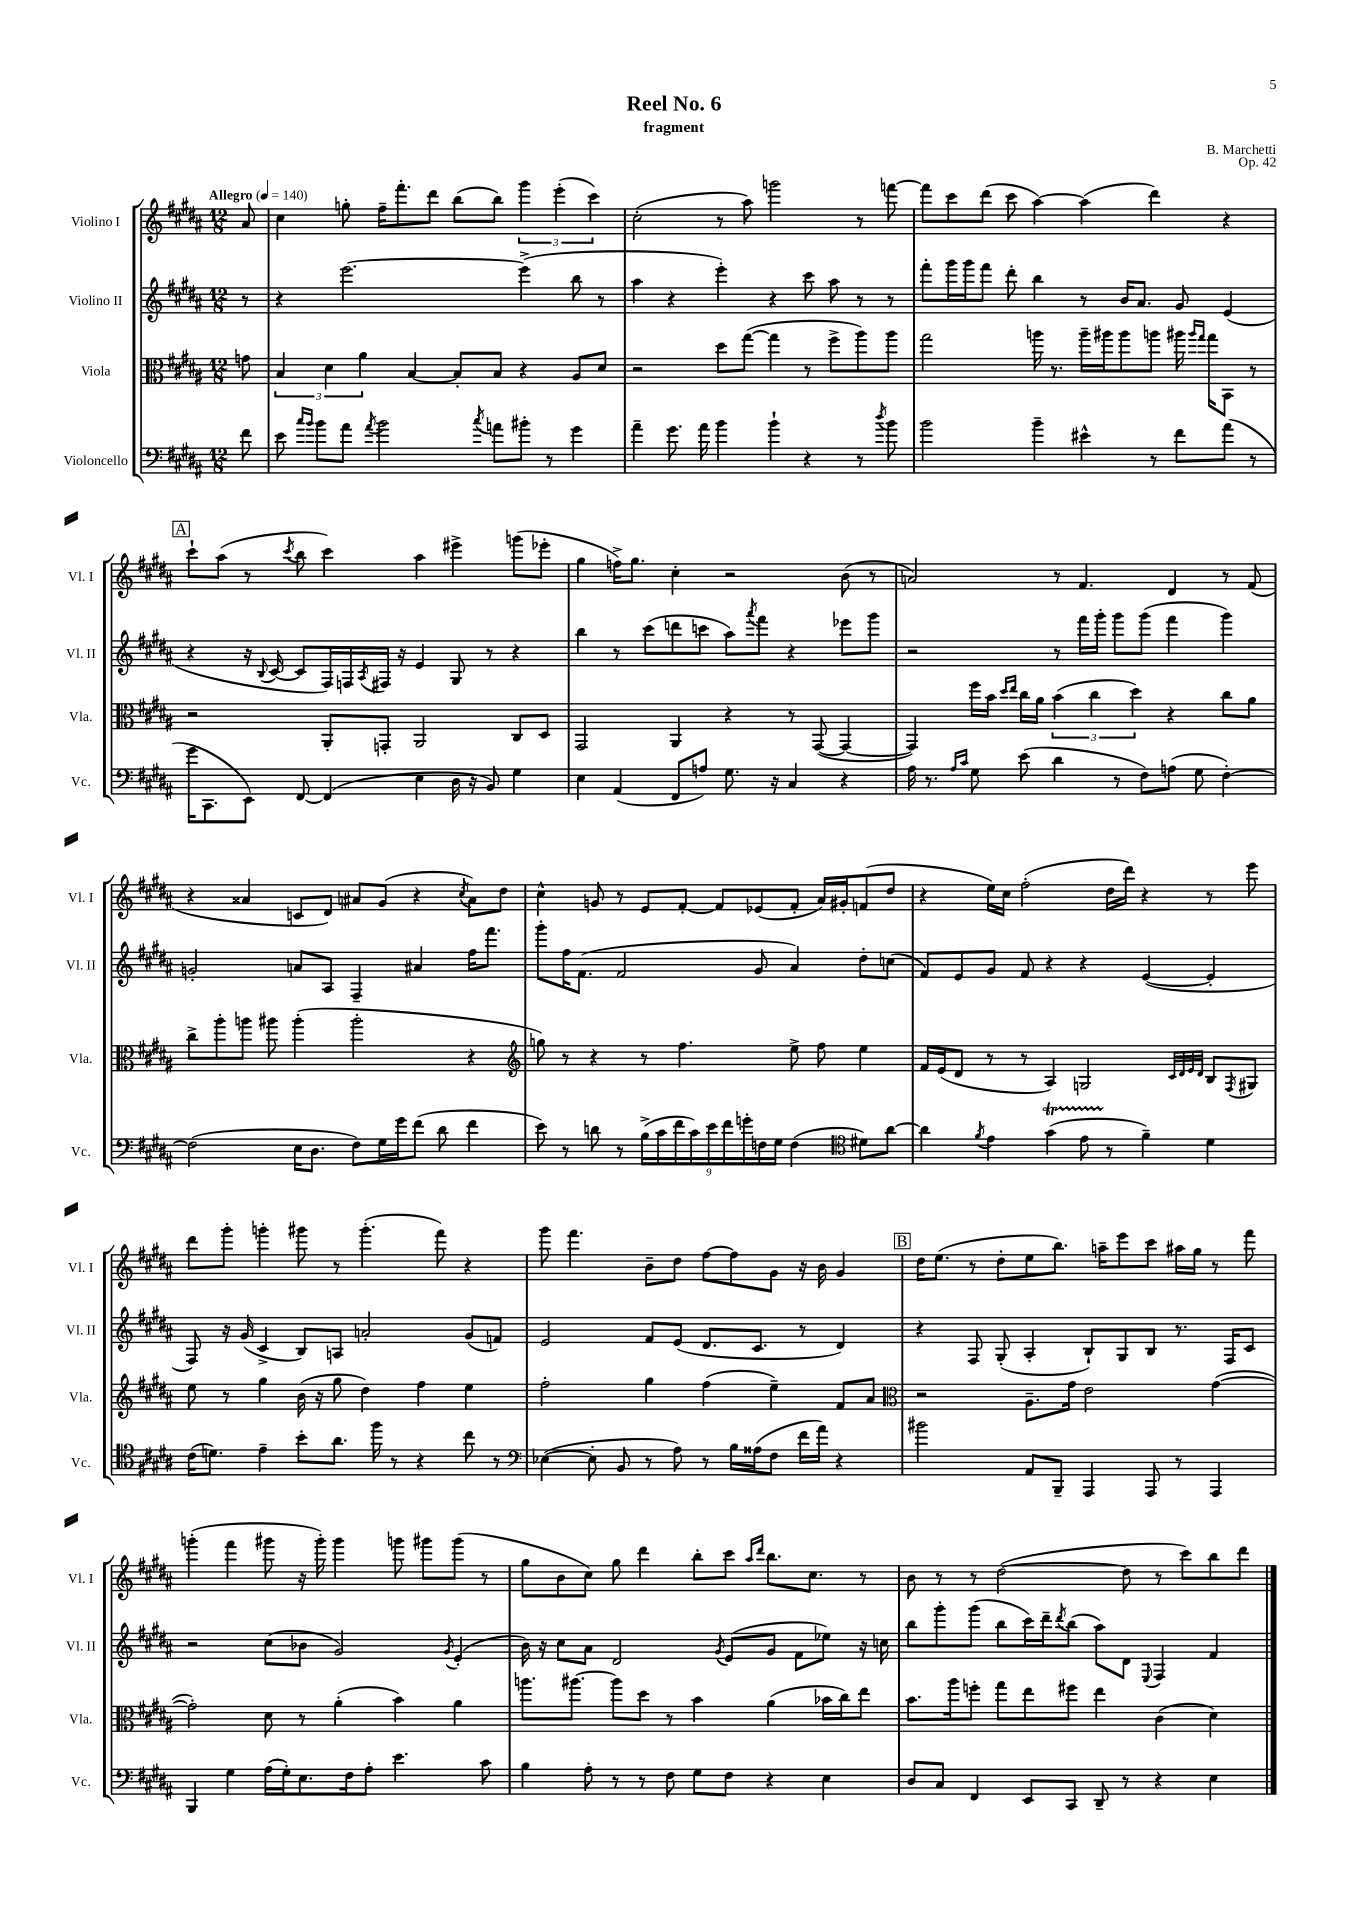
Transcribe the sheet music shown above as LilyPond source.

\header { title = "Reel No. 6" composer = "B. Marchetti" subtitle = "fragment" opus = "Op. 42" }
<<
\new StaffGroup <<
\new Staff = "s0" \with { instrumentName = "Violino I" shortInstrumentName = "Vl. I" } {
    \clef treble \key b \major \numericTimeSignature \time 12/8 \partial 8 \tempo "Allegro" 4 = 140
    ais'8 |
    cis''4 g''8-. fis''16-- fis'''8.-. dis'''8 b''8( b''8) \tuplet 3/2 { gis'''4 e'''4-.( cis'''4) } |
    cis''2-.( r8 ais''8) g'''2 r8 f'''8~ |
    f'''8 cis'''8 dis'''8( cis'''8 ais''4~) ais''4( dis'''4) r4 |
    \mark \markup { \box "A" } cis'''8-! ais''8( r8 \acciaccatura { cis'''8 } b''8 cis'''4) ais''4 eis'''4-> g'''8( ees'''8-. |
    gis''4 f''16->) gis''8. cis''4-. r2 b'8( r8 |
    a'2) r8 fis'4. dis'4 r8 fis'8( |
    r4 aisis'4 c'8 dis'8) ais'8 gis'8( r4 \acciaccatura { cis''8 } ais'8) dis''8 |
    cis''4-^ g'8 r8 e'8 fis'8~-. fis'8 ees'8( fis'8-. ais'16) gis'16-. f'8( dis''8 |
    r4 e''16) cis''16 fis''2-.( dis''16 dis'''16) r4 r8 e'''8 |
    dis'''8 gis'''8-. g'''4-. gis'''8 r8 gis'''4.-.( fis'''8) r4 |
    gis'''8 fis'''4. b'8-- dis''8 fis''8~ fis''8 gis'8 r16 b'16 gis'4 |
    \mark \markup { \box "B" } dis''16 e''8.( r8 dis''8-. e''8 b''8.) a''16-- e'''8 cis'''8 ais''16 gis''16 r8 fis'''8 |
    g'''4-.( fis'''4 gis'''8 r16 gis'''16-.) gis'''4 g'''8 gis'''8 gis'''8( r8 |
    gis''8 b'8 cis''8) gis''8 dis'''4 b''8-. cis'''8 \grace { ais''16 dis'''16 } b''8. cis''8. r8 |
    b'8 r8 r8 dis''2~( dis''8 r8 cis'''8) b''8 dis'''8 \bar "|." |
}
\new Staff = "s1" \with { instrumentName = "Violino II" shortInstrumentName = "Vl. II" } {
    \clef treble \key b \major \numericTimeSignature \time 12/8 \partial 8
    r8 |
    r4 e'''2.~ e'''4->( b''8 r8 |
    ais''4 r4 e'''4-.) r4 cis'''8 ais''8 r8 r8 |
    fis'''8-. gis'''16 gis'''16 fis'''8 dis'''8-. b''4 r8 b'16 ais'8. gis'8 e'4( |
    \mark \markup { \box "A" } r4 r16 \appoggiatura { b8 } cis'16~ cis'8 fis16) f16 \acciaccatura { ais8 } fis16 r16 e'4 gis8 r8 r4 |
    b''4 r8 cis'''8( d'''8 c'''8 ais''8) \acciaccatura { ais'''8 } fis'''8 r4 ees'''8 gis'''8 |
    r2 r8 fis'''16 gis'''16-. gis'''8 gis'''8( fis'''4 gis'''4) |
    g'2-. a'8 ais8 fis4-- ais'4 fis''16 fis'''8. |
    gis'''8-. fis''16 fis'8.( fis'2 gis'8 ais'4) dis''8-. c''8( |
    fis'8) e'8 gis'8 fis'8 r4 r4 e'4~( e'4-. |
    fis8) r16 gis'16( cis'4-> b8) a8 a'2-. gis'8( f'8) |
    e'2 fis'8 e'8( dis'8. cis'8. r8 dis'4) |
    \mark \markup { \box "B" } r4 fis8 gis8-.( ais4-. b8-!) gis8 b8 r8. fis16 cis'8 |
    r2 cis''8( bes'8 gis'2) \acciaccatura { gis'8 } e'4-.( |
    b'16) r16 cis''8 ais'8 dis'2 \acciaccatura { gis'8 } e'8( gis'8 fis'8 ees''8) r16 c''16 |
    b''8 gis'''8-. gis'''8( b''8 cis'''16) dis'''16-- \acciaccatura { dis'''8 } b''8( ais''8) dis'8 \appoggiatura { e8 } fis4 fis'4 \bar "|." |
}
\new Staff = "s2" \with { instrumentName = "Viola" shortInstrumentName = "Vla." } {
    \clef alto \key b \major \numericTimeSignature \time 12/8 \partial 8
    g'8 |
    \tuplet 3/2 { b4 dis'4 ais'4 } b4~ b8-. b8 r4 ais8 dis'8 |
    r2 dis''8 gis''8~( gis''4 r8 fis''8-> ais''8) ais''8 |
    gis''2 a''16 r8. a''16-- ais''16 ais''8 a''8 ais''16 \grace { ais''16 gis''16 } gis''16 b,8 r8 |
    \mark \markup { \box "A" } r2 ais,8-. g,8-. ais,2 cis8 dis8 |
    gis,2 ais,4 r4 r8 gis,8~( gis,4~ |
    gis,4) fis''16 b'16 \grace { dis''16 e''16 } cis''16 ais'16 \tuplet 3/2 { b'4( cis''4 dis''4) } r4 cis''8 ais'8 |
    cis''8-> ais''8-. a''8 ais''8 ais''4-.( ais''2-. r4 |
    \clef treble g''8) r8 r4 r8 fis''4. e''8-> fis''8 e''4 |
    fis'16 e'16( dis'8 r8 r8 ais4) g2 \grace { cis'32 dis'32 e'32 dis'32 } b8 \acciaccatura { fis8 } gis8 |
    e''8 r8 gis''4 b'16( r16 gis''8 dis''4) fis''4 e''4 |
    fis''2-. gis''4 fis''4( e''4--) fis'8 ais'8 |
    \mark \markup { \box "B" } \clef alto r2 ais8.-- gis'16 e'2 gis'4~( |
    gis'2-.) dis'8 r8 ais'4-.( b'4) ais'4 |
    a''8. ais''8.~ ais''8 dis''8 r8 b'4 ais'4( bes'16 cis''16) e''8 |
    b'8. ais''16 f''8-. gis''8 e''8 fis''8 e''4 cis'4( dis'4) \bar "|." |
}
\new Staff = "s3" \with { instrumentName = "Violoncello" shortInstrumentName = "Vc." } {
    \clef bass \key b \major \numericTimeSignature \time 12/8 \partial 8
    fis'8 |
    e'8 \grace { cis''16 b'16 } b'8 ais'8 \acciaccatura { ais'8 } b'2 \acciaccatura { cis''8 } a'8 bis'8-. r8 gis'4 |
    ais'4-- gis'8. ais'16 b'4 b'4-! r4 r8 \acciaccatura { dis''8 } b'8 |
    b'2 b'4-- eis'4-^ r8 fis'8 ais'8( r8 |
    \mark \markup { \box "A" } gis'16 cis,8. e,8) fis,8~ fis,4( e4 dis16 r16 b,8) gis4 |
    e4 ais,4( fis,8 a8) gis8. r16 cis4 r4 |
    ais16 r8. \grace { ais16 cis'16 } gis8 e'8( dis'4 r8 fis8) a8( gis8 fis4~-.) |
    fis2( e16 dis8. fis8) gis16 gis'16 fis'8( dis'8 fis'4 |
    e'8) r8 d'8 r8 \tuplet 9/8 { b16->( cis'16 fis'16 cis'16) e'16 fis'16 g'16-. f16 gis16 } f4( \clef tenor dis'8) ais'8~ |
    ais'4 \acciaccatura { fis'8 } e'4 gis'4\startTrillSpan( e'8 r8\stopTrillSpan fis'4--) dis'4 |
    cis'16( d'8.) e'4-- b'8-. ais'8. fis''16 r8 r4 cis''8 r8 |
    \clef bass ees4~( ees8-. b,8 r8 ais8) r8 b16 aisis16( fis8 fis'16 ais'16) r4 |
    \mark \markup { \box "B" } bis'2 ais,8 b,,8-- ais,,4 ais,,8 r8 ais,,4 |
    b,,4 gis4 ais16( gis16-.) e8. fis16 ais8-. e'4. cis'8 |
    b4 ais8-. r8 r8 fis8 gis8 fis8 r4 e4 |
    dis8 cis8 fis,4 e,8 cis,8 dis,8-- r8 r4 e4 \bar "|." |
}
>>
>>
\layout { \context { \Score \remove "Bar_number_engraver" } }
